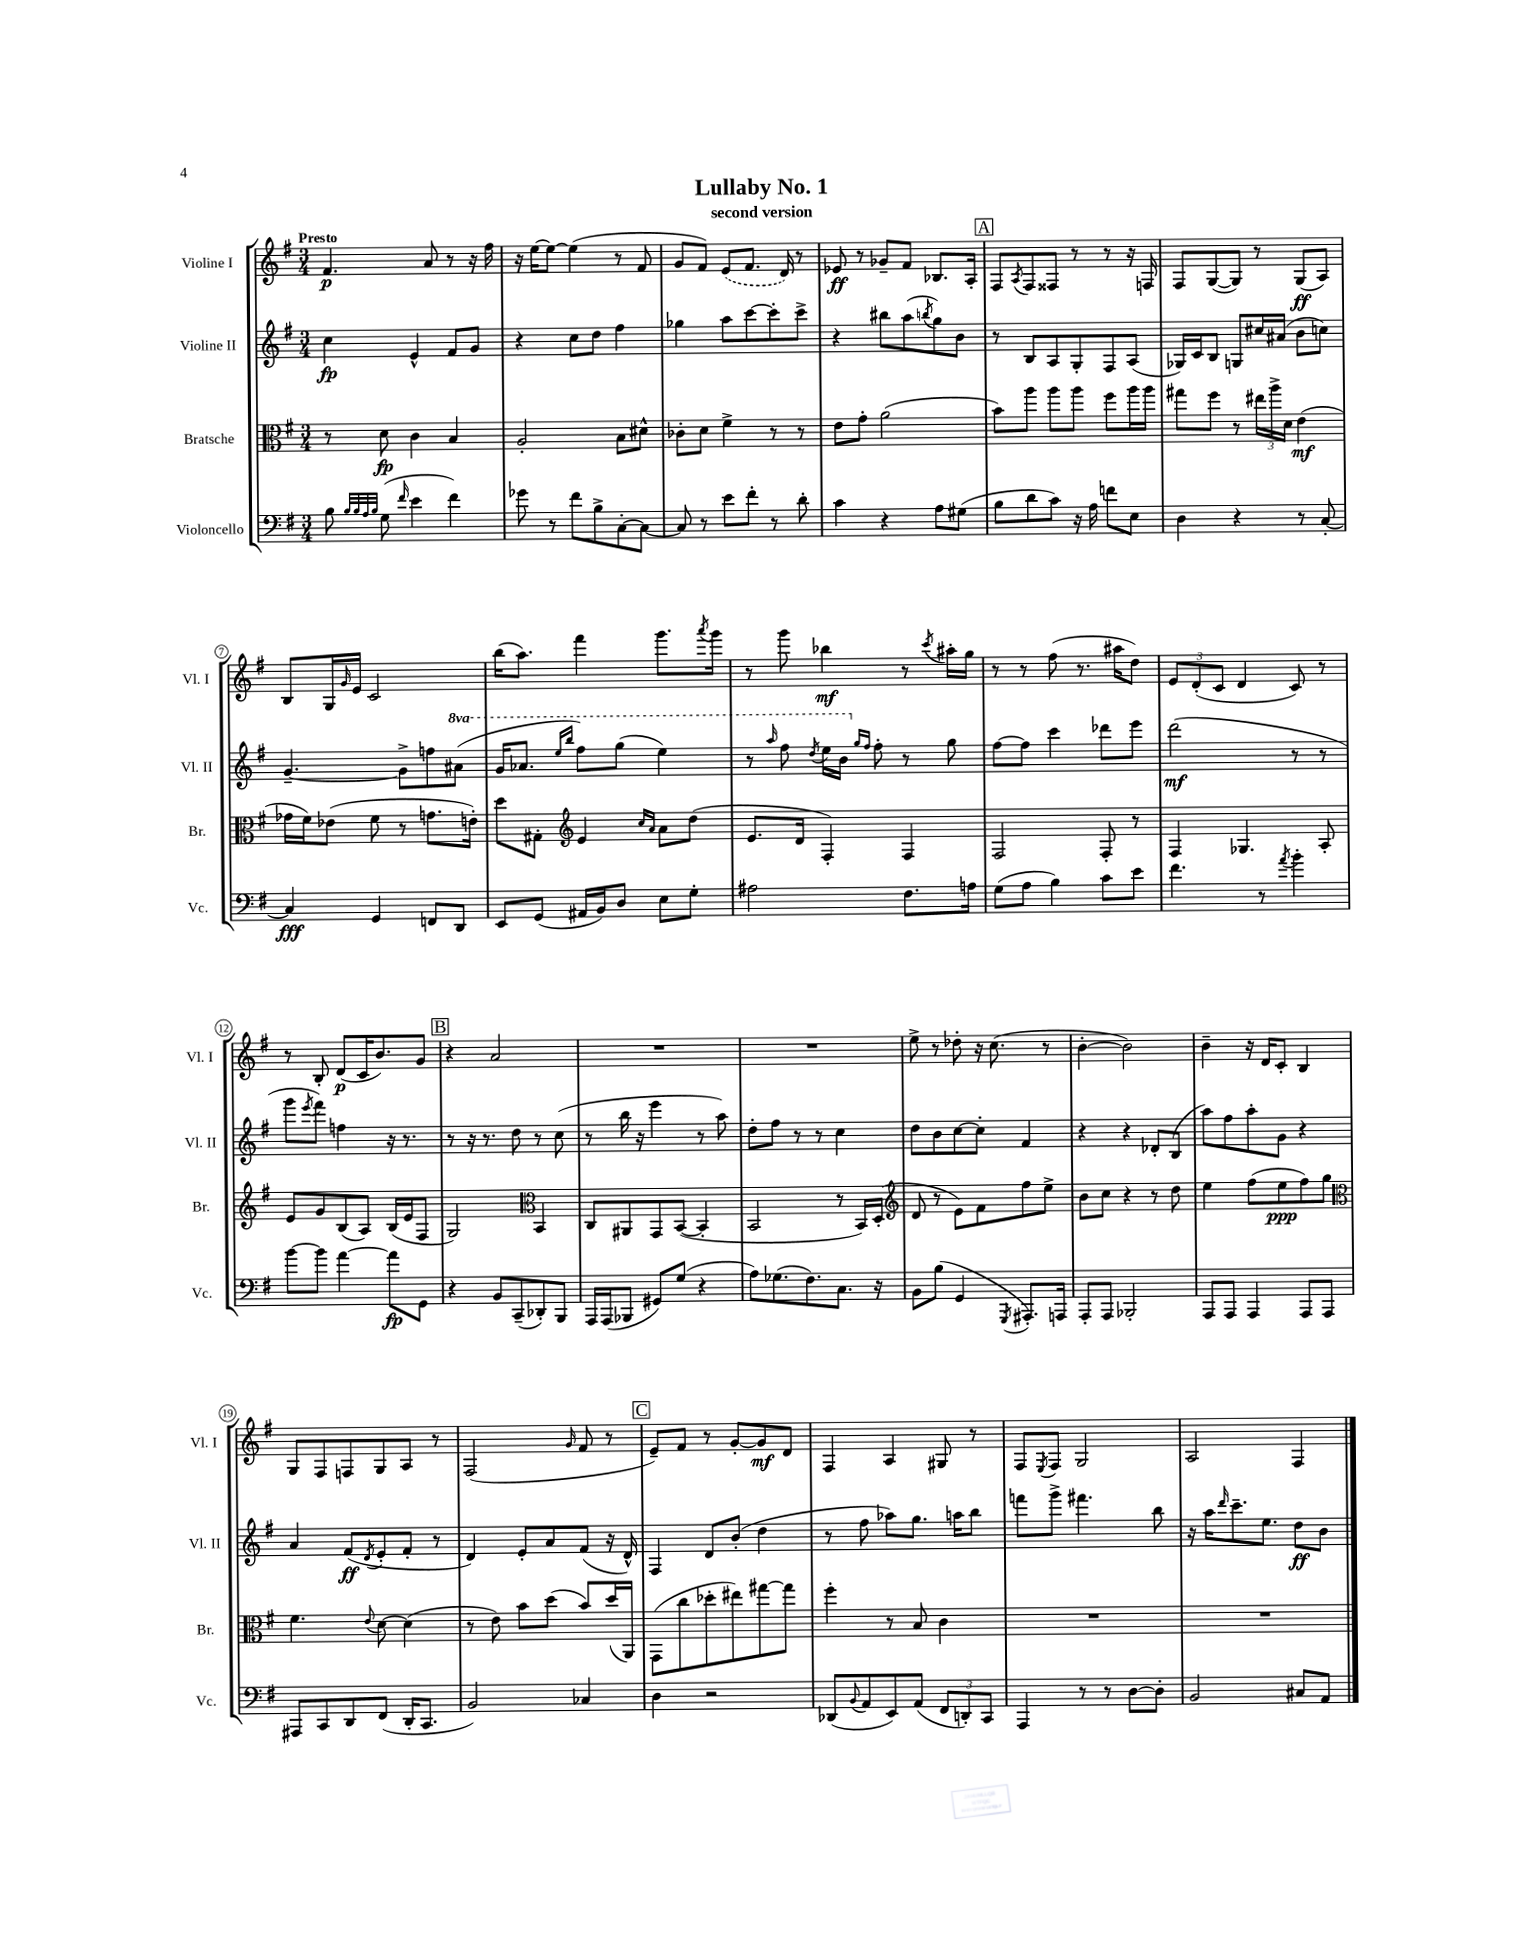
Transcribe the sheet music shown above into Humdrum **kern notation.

**kern	**dynam	**kern	**dynam	**kern	**dynam	**kern	**dynam
*part4	*part4	*part3	*part3	*part2	*part2	*part1	*part1
*staff4	*staff4	*staff3	*staff3	*staff2	*staff2	*staff1	*staff1
*I"Violoncello	*	*I"Bratsche	*	*I"Violine II	*	*I"Violine I	*
*I'Vc.	*	*I'Br.	*	*I'Vl. II	*	*I'Vl. I	*
*clefF4	*	*clefC3	*	*clefG2	*	*clefG2	*
*k[f#]	*	*k[f#]	*	*k[f#]	*	*k[f#]	*
*M3/4	*	*M3/4	*	*M3/4	*	*M3/4	*
=1	=1	=1	=1	=1	=1	=1	=1
!	!	!	!	!	!	!LO:TX:a:B:t=Presto	!
8B\	.	8r	.	4cc\	fp	4.f#/	p
32qqB/LLL	.	.	.	.	.	.	.
32qqB/	.	.	.	.	.	.	.
32qqA/	.	.	.	.	.	.	.
32qqB/JJJ	.	.	.	.	.	.	.
(8G\	.	8d\	fp	.	.	.	.
16qqf#/	.	.	.	.	.	.	.
4e\	.	4c\	.	4e^^/	.	.	.
.	.	.	.	.	.	8a/	.
4f#\)	.	4B/	.	8f#/L	.	8r	.
.	.	.	.	8g/J	.	16r	.
.	.	.	.	.	.	16ff#\	.
=2	=2	=2	=2	=2	=2	=2	=2
8g-X\	.	2A'/	.	4r	.	16r	.
.	.	.	.	.	.	[16ee\KL	.
8r	.	.	.	.	.	8ee\J_	.
8f#\L	.	.	.	8cc\L	.	(4ee\]	.
8B^\	.	.	.	8dd\J	.	.	.
[8C'\	.	8B\L	.	4ff#\	.	8r	.
8C\J_	.	8d#X^^\J	.	.	.	8f#/	.
=3	=3	=3	=3	=3	=3	=3	=3
8C/]	.	8c-X'\L	.	4gg-X\	.	8g/L	.
8r	.	8d\J	.	.	.	8f#/J)	.
8e\L	.	4f#^\	.	8aa\L	.	(8e/L	.
8f#'\J	.	.	.	[8ccc\	.	8.f#/J	.
8r	.	8r	.	8ccc'\]	.	.	.
.	.	.	.	.	.	16d/)	.
8d'\	.	8r	.	8ccc^\J	.	8r	.
=4	=4	=4	=4	=4	=4	=4	=4
4c\	.	8e\L	.	4r	.	8e-X/	ff
.	.	8g'\J	.	.	.	8r	.
4r	.	(2a\	.	8bb#X\L	.	8g-X~/L	.
.	.	.	.	(8aa\	.	8f#/J	.
.	.	.	.	8qbbn/	.	.	.
8A\L	.	.	.	8gg\)	.	8.B-X/L	.
(8G#X\J	.	.	.	8b\J	.	.	.
.	.	.	.	.	.	16A'/Jk	.
!!LO:REH:place=s1:t=A
=5	=5	=5	=5	=5	=5	=5	=5
8B\L	.	8b\L)	.	8r	.	8F#/L	.
.	.	.	.	.	.	8qA/	.
8d\	.	8aa\J	.	8B/L	.	8F#/	.
8c\J)	.	8aa\L	.	8A/	.	8F##X/J	.
16r	.	8aa\J	.	8G'/	.	8r	.
16A\	.	.	.	.	.	.	.
8fn\L	.	8ff#\L	.	8F#/	.	8r	.
8E\J	.	16aa\L	.	(8A/J	.	16r	.
.	.	16aa\JJ	.	.	.	16Fn/	.
=6	=6	=6	=6	=6	=6	=6	=6
4D\	.	8gg#X\L	.	16G-X/LL)	.	8F#/L	.
.	.	.	.	16c/J	.	.	.
.	.	8ff#\J	.	8B/J	.	([8G/	.
4r	.	8r	.	8Gn/L	.	8G/J])	.
.	.	24ee#X\LL	.	16cc#X/L	.	8r	.
.	.	24aa^\	.	.	.	.	.
.	.	.	.	(16a#X/JJ	.	.	.
.	.	24d\JJ	.	.	.	.	.
8r	.	(4e\	mf	8b\L	.	(8G/L	ff
[8C'/	.	.	.	8ccn\J)	.	8A/J)	.
!!LO:LB:g=z
=7	=7	=7	=7	=7	=7	=7	=7
4C/]	fff	16g-X\LL	.	[4.g~/	.	8B/L	.
.	.	16f#\J)	.	.	.	.	.
.	.	(8e-X\J	.	.	.	16G/L	.
.	.	.	.	.	.	16qqg/	.
.	.	.	.	.	.	16e/JJ	.
4GG/	.	8f#\	.	.	.	2c/	.
.	.	8r	.	8g^\L]	.	.	.
8FFn/L	.	8.gn\L	.	8ffn\	.	.	.
*	*	*	*	*8va	*	*	*
8DD/J	.	.	.	(8aa#X\J	.	.	.
.	.	16en'\Jk)	.	.	.	.	.
=8	=8	=8	=8	=8	=8	=8	=8
8EE/L	.	8dd\L	.	16gg/KL	.	(16bb\KL	.
.	.	.	.	8.aa-X/J	.	8.aa\J)	.
(8GG/J	.	8G#X'\J	.	.	.	.	.
*	*	*clefG2	*	*	*	*	*
.	.	.	.	16qqeee/LL	.	.	.
.	.	.	.	16qqbbb/JJ	.	.	.
16AA#X/LL	.	4e/	.	8fff#\L)	.	4fff#\	.
16BB/J)	.	.	.	.	.	.	.
8D/J	.	.	.	(8ggg\J	.	.	.
.	.	16qqcc/LL	.	.	.	.	.
.	.	16qqa/JJ	.	.	.	.	.
8E\L	.	8a\L	.	4eee\)	.	8.ggg\L	.
8G'\J	.	(8dd\J	.	.	.	.	.
.	.	.	.	.	.	8qaaa/	.
.	.	.	.	.	.	16ggg\Jk	.
=9	=9	=9	=9	=9	=9	=9	=9
2A#X\	.	8.e/L	.	8r	.	8r	.
.	.	.	.	16qqaaa/	.	.	.
.	.	.	.	8fff#\	.	8ggg\	.
.	.	16d/Jk	.	.	.	.	.
.	.	.	.	8qddd/	.	.	.
.	.	4F#'/)	.	16eee\LL	.	4bb-X\	mf
.	.	.	.	16bb\JJ	.	.	.
*	*	*	*	*X8va	*	*	*
.	.	.	.	16qqgg/LL	.	.	.
.	.	.	.	16qqff#/JJ	.	.	.
.	.	.	.	8ff#'\	.	.	.
8.F#\L	.	4F#/	.	8r	.	8r	.
.	.	.	.	.	.	8qccc/	.
.	.	.	.	8gg\	.	16aa#X'\LL	.
16An\Jk	.	.	.	.	.	16gg\JJ	.
=10	=10	=10	=10	=10	=10	=10	=10
(8G\L	.	2F#/	.	[8ff#\L	.	8r	.
8A\J	.	.	.	8ff#\J]	.	8r	.
4B\)	.	.	.	4ccc\	.	(8ff#\	.
.	.	.	.	.	.	8.r	.
8c\L	.	8F#'/	.	8ddd-X\L	.	.	.
.	.	.	.	.	.	16aa#X\KL	.
8e\J	.	8r	.	8eee\J	.	8dd\J)	.
=11	=11	=11	=11	=11	=11	=11	=11
4.f#\	.	4F#/	.	(2ddd\	mf	12e/L	.
.	.	.	.	.	.	(12d'/	.
.	.	.	.	.	.	12c/J	.
.	.	4.G-X/	.	.	.	4d/	.
8r	.	.	.	.	.	.	.
8qa/	.	.	.	.	.	.	.
4b'\	.	.	.	8r	.	8c/)	.
.	.	8A'/	.	8r	.	8r	.
!!LO:LB:g=z
=12	=12	=12	=12	=12	=12	=12	=12
[8b\L	.	8e/L	.	8ggg\L	.	8r	.
.	.	.	.	8qeee/	.	.	.
8b\J]	.	8g/	.	8fff#\J)	.	8B'/	.
[4a\	.	(8B/	.	4ffn\	.	(8d/L	p
.	.	8A/J)	.	.	.	16c/K	.
.	.	.	.	.	.	8.b/)	.
8a\L]	fp	(16B/LL	.	16r	.	.	.
.	.	16e/J	.	8.r	.	.	.
8GG\J	.	8F#/J	.	.	.	8g/J	.
!!LO:REH:place=s1:t=B
=13	=13	=13	=13	=13	=13	=13	=13
4r	.	2G/)	.	8r	.	4r	.
.	.	.	.	16r	.	.	.
.	.	.	.	8.r	.	.	.
8BB/L	.	.	.	.	.	2a/	.
(8CC~/	.	.	.	8dd\	.	.	.
*	*	*clefC3	*	*	*	*	*
8DD-X'/)	.	4BB/	.	8r	.	.	.
8BBB/J	.	.	.	(8cc\	.	.	.
=14	=14	=14	=14	=14	=14	=14	=14
16AAA/LL	.	8C/L	.	8r	.	2.r	.
(16AAA/J	.	.	.	.	.	.	.
8BBB-X/J	.	8AA#X/	.	16bb\	.	.	.
.	.	.	.	16r	.	.	.
8GG#X/L)	.	8GG/	.	4eee\	.	.	.
(8G/J	.	([8BB/J	.	.	.	.	.
4r	.	4BB'/]	.	8r	.	.	.
.	.	.	.	8aa\)	.	.	.
=15	=15	=15	=15	=15	=15	=15	=15
8A\L)	.	2BB/	.	8dd'\L	.	2.r	.
(8.G-X\	.	.	.	8ff#\J	.	.	.
.	.	.	.	8r	.	.	.
8.F#\)	.	.	.	.	.	.	.
.	.	.	.	8r	.	.	.
8.C\J	.	8r	.	4cc\	.	.	.
.	.	16BB/LL)	.	.	.	.	.
16r	.	(16D'/JJ	.	.	.	.	.
=16	=16	=16	=16	=16	=16	=16	=16
*	*	*clefG2	*	*	*	*	*
8BB\L	.	8d/	.	8dd\L	.	8ee^\	.
(8B\J	.	8r	.	8b\	.	8r	.
4GG/	.	8e\L)	.	[8cc\	.	8dd-X'\	.
.	.	8f#\	.	8cc'\J]	.	16r	.
.	.	.	.	.	.	(8.cc\	.
8qGGG/	.	.	.	.	.	.	.
8.AAA#X'/L)	.	8ff#\	.	4f#/	.	.	.
.	.	8ee^\J	.	.	.	8r	.
16AAAn/Jk	.	.	.	.	.	.	.
=17	=17	=17	=17	=17	=17	=17	=17
8AAA'/L	.	8b\L	.	4r	.	[4b'\	.
8AAA/J	.	8cc\J	.	.	.	.	.
2BBB-X'/	.	4r	.	4r	.	2b\])	.
.	.	8r	.	8d-X'/L	.	.	.
.	.	8dd\	.	(8B/J	.	.	.
=18	=18	=18	=18	=18	=18	=18	=18
8AAA/L	.	4ee\	.	8aa\L)	.	4b~\	.
8AAA/J	.	.	.	8ff#\	.	.	.
4AAA/	.	(8ff#\L	.	8aa'\	.	16r	.
.	.	.	.	.	.	16d/KL	.
.	.	8ee\	ppp	8g\J	.	8c'/J	.
8AAA/L	.	8ff#\)	.	4r	.	4B/	.
8AAA/J	.	8gg\J	.	.	.	.	.
!!LO:LB:g=z
=19	=19	=19	=19	=19	=19	=19	=19
*	*	*clefC3	*	*	*	*	*
8AAA#X/L	.	4.f#\	.	4a/	.	8G/L	.
8CC/	.	.	.	.	.	8F#/	.
8DD/	.	.	.	(8f#/L	ff	8Fn/	.
.	.	8qqe/	.	8qd/	.	.	.
(8FF#/J	.	[8d\	.	8e'/	.	8G/	.
16DD'/KL	.	(4d\]	.	8f#'/J	.	8A/J	.
8.CC/J	.	.	.	.	.	.	.
.	.	.	.	8r	.	8r	.
=20	=20	=20	=20	=20	=20	=20	=20
2BB/)	.	8r	.	4d/)	.	(2F#/	.
.	.	8e\)	.	.	.	.	.
.	.	8b\L	.	8e'/L	.	.	.
.	.	(8dd\J	.	8a/	.	.	.
.	.	.	.	.	.	16qqg/	.
4C-X/	.	8b/L)	.	(8f#/J	.	8f#/	.
.	.	(16dd/L	.	16r	.	8r	.
.	.	16AA/JJ)	.	16d^^/)	.	.	.
!!LO:REH:place=s1:t=C
=21	=21	=21	=21	=21	=21	=21	=21
4D\	.	(8GG\L	.	4F#/	.	8e~/L)	.
.	.	8cc\	.	.	.	8f#/J	.
2r	.	8dd-X'\	.	8d/L	.	8r	.
.	.	8ee#X\)	.	(8b'/J	.	[8g'/L	.
.	.	[8gg#X\	.	4dd\	.	8g/]	mf
.	.	8gg#\J]	.	.	.	8d/J	.
=22	=22	=22	=22	=22	=22	=22	=22
(8DD-X/L	.	4ff#'\	.	8r	.	4F#/	.
8qqBB/	.	.	.	.	.	.	.
8AA/	.	.	.	8ff#\	.	.	.
8EE/)	.	8r	.	8aa-X\L)	.	4A/	.
(8AA/J	.	8B/	.	8.gg\J	.	.	.
12FF#/L	.	4c\	.	.	.	8G#X/	.
.	.	.	.	16aan\KL	.	.	.
12DDn'/)	.	.	.	.	.	.	.
.	.	.	.	8bb\J	.	8r	.
12CC/J	.	.	.	.	.	.	.
=23	=23	=23	=23	=23	=23	=23	=23
4AAA/	.	2.r	.	8fffn\L	.	8F#/L	.
.	.	.	.	.	.	8qE/	.
.	.	.	.	8ggg^\J	.	8F#/J	.
8r	.	.	.	4.fff#X\	.	2G/	.
8r	.	.	.	.	.	.	.
[8D\L	.	.	.	.	.	.	.
8D'\J]	.	.	.	8bb\	.	.	.
=24	=24	=24	=24	=24	=24	=24	=24
2BB/	.	2.r	.	16r	.	2A/	.
.	.	.	.	16aa\KL	.	.	.
.	.	.	.	16qqddd/	.	.	.
.	.	.	.	8.ccc~\	.	.	.
.	.	.	.	8.ee\J	.	.	.
8C#X/L	.	.	.	8dd\L	ff	4F#/	.
8AA/J	.	.	.	8b\J	.	.	.
==	==	==	==	==	==	==	==
*-	*-	*-	*-	*-	*-	*-	*-
